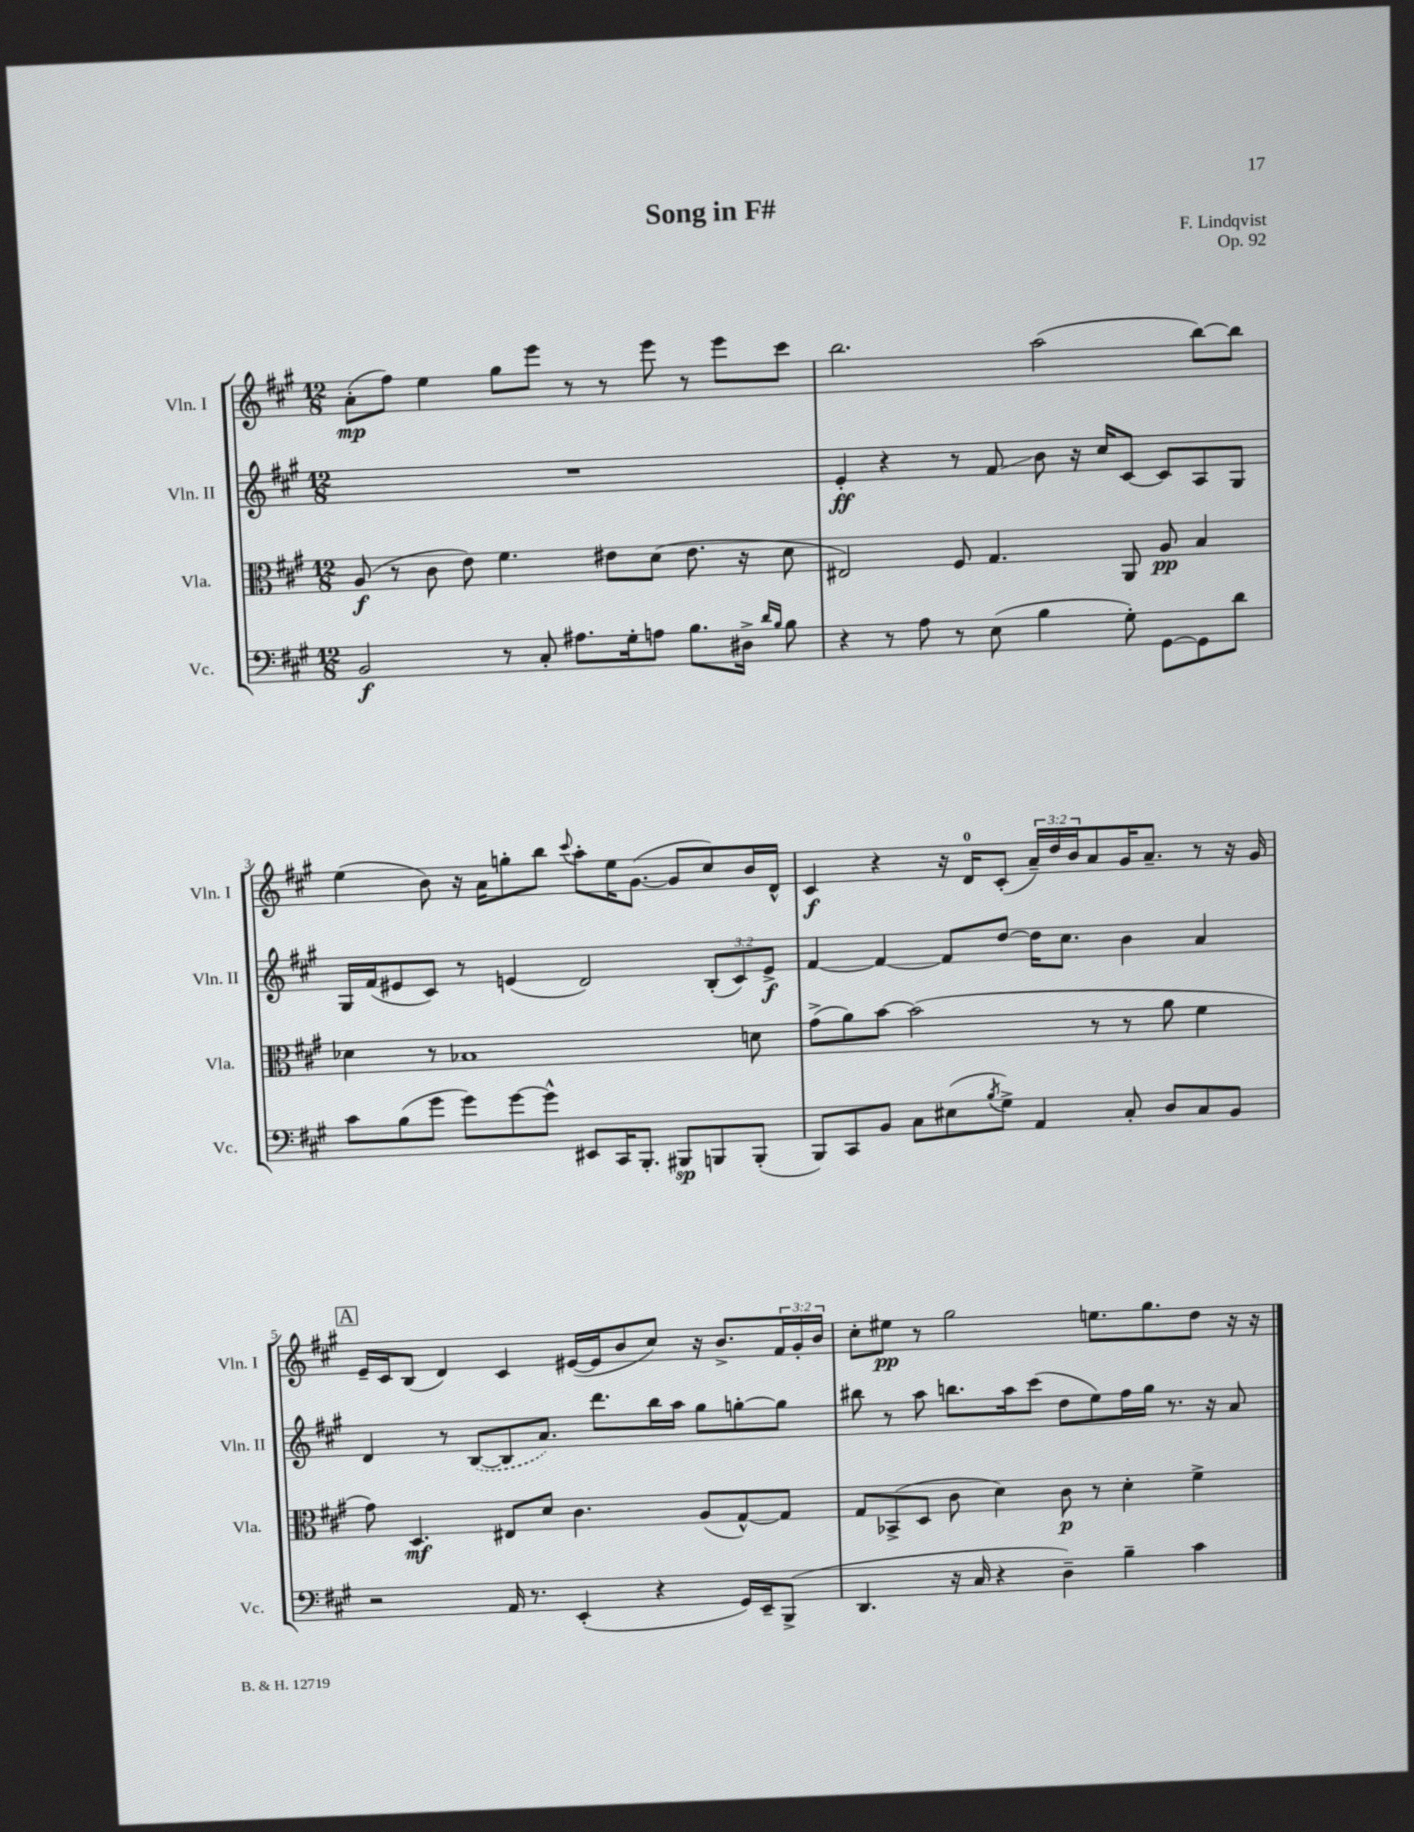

**kern	**kern	**kern	**kern
*staff4	*staff3	*staff2	*staff1
*clefF4	*clefC3	*clefG2	*clefG2
*k[f#c#g#]	*k[f#c#g#]	*k[f#c#g#]	*k[f#c#g#]
*M12/8	*M12/8	*M12/8	*M12/8
2BB	(8A	1.r	(8a'
.	8r	.	8ff#)
.	8c#	.	4ee
.	8e)	.	.
8r	4.f#	.	8gg#
8C#'	.	.	8eee
8.A#	.	.	8r
.	8e#	.	8r
16G#'	.	.	.
8A	(8d	.	8eee
8.B	8.e#	.	8r
.	.	.	8eee
16D#^	16r	.	.
16qqd	.	.	.
16qqB	.	.	.
8B	8d	.	8ccc#
=	=	=	=
4r	2E#)	4e'	2.bb
8r	.	4r	.
8A	.	.	.
8r	8F#	8r	.
(8E	4.G#	8f#	.
4B	.	8b	(2aa
.	.	16r	.
.	.	16cc#	.
8G#')	8AA	[8c#	.
[8GG#	8A	8c#]	.
8GG#]	4B	8A	[8bb)
8d	.	8G#	8bb]
=	=	=	=
8c#	4d-	16G#	(4ee
.	.	(16f#	.
(8B	.	8e#	.
8g#	8r	8c#)	8b)
8g#)	1B-	8r	16r
.	.	.	16a
[8g#	.	(4e	8gg'
8g#^^]	.	.	8bb
.	.	.	8qqccc#
8EE#	.	2d)	8aa'
16CC#	.	.	16ee
8.BBB'	.	.	([8.g#
8BBB#	.	.	8g#]
8BBB	.	(12B'	8cc#)
.	.	12c#)	.
(8BBB'	8d	.	16b
.	.	12e^	.
.	.	.	16d^^
=	=	=	=
8BBB)	(8g#^	[4f#	4c#
8CC#	8a)	.	.
8BB	[8b	4f#_	4r
8C#	(2b]	.	.
(8E#	.	8f#]	16r
.	.	.	16d
8qB	.	.	.
8G#^)	.	[8dd	(8c#'
4AA	.	16dd]	24a~)
.	.	.	24dd
.	.	8.cc#	.
.	.	.	24b
.	8r	.	8a
8C#'	8r	4b	16g#
.	.	.	8.a~
8D	8a	.	.
8C#	4f#	4a	8r
8BB	.	.	16r
.	.	.	16g#
=	=	=	=
2r	8g#)	4d	16e~
.	.	.	16c#
.	4.D	.	(8B
.	.	8r	4d)
.	.	([8B	.
16AA	8E#	8B]	4c#
8.r	.	.	.
.	8d	8.a)	.
(4EE'	4.c#	.	([16e#
.	.	8.ddd	16e#]
.	.	.	8b
4r	.	16bb	8cc#)
.	.	16aa	.
.	(8A	8gg#	16r
.	.	.	8.b^
16GG#)	[8G#^^)	[8gg'	.
16EE~	.	.	.
(8BBB^	8G#]	8gg]	24f#
.	.	.	24g#'
.	.	.	24b
=	=	=	=
4.DD	8G#	8bb#	8cc#'
.	(8BB-^	8r	8ee#
.	8D	8aa	8r
16r	8c#	8.bb	2gg#
16C#	.	.	.
4r	4d)	.	.
.	.	16aa	.
.	.	(8ccc#	.
4D~)	8c#	8dd	.
.	8r	8ee)	8.ee
4B~	4d'	16ff#	.
.	.	16gg#	8.gg#
.	.	8.r	.
4c#	4f#^	.	8dd
.	.	16r	.
.	.	8a	16r
.	.	.	16r
==	==	==	==
*-	*-	*-	*-
